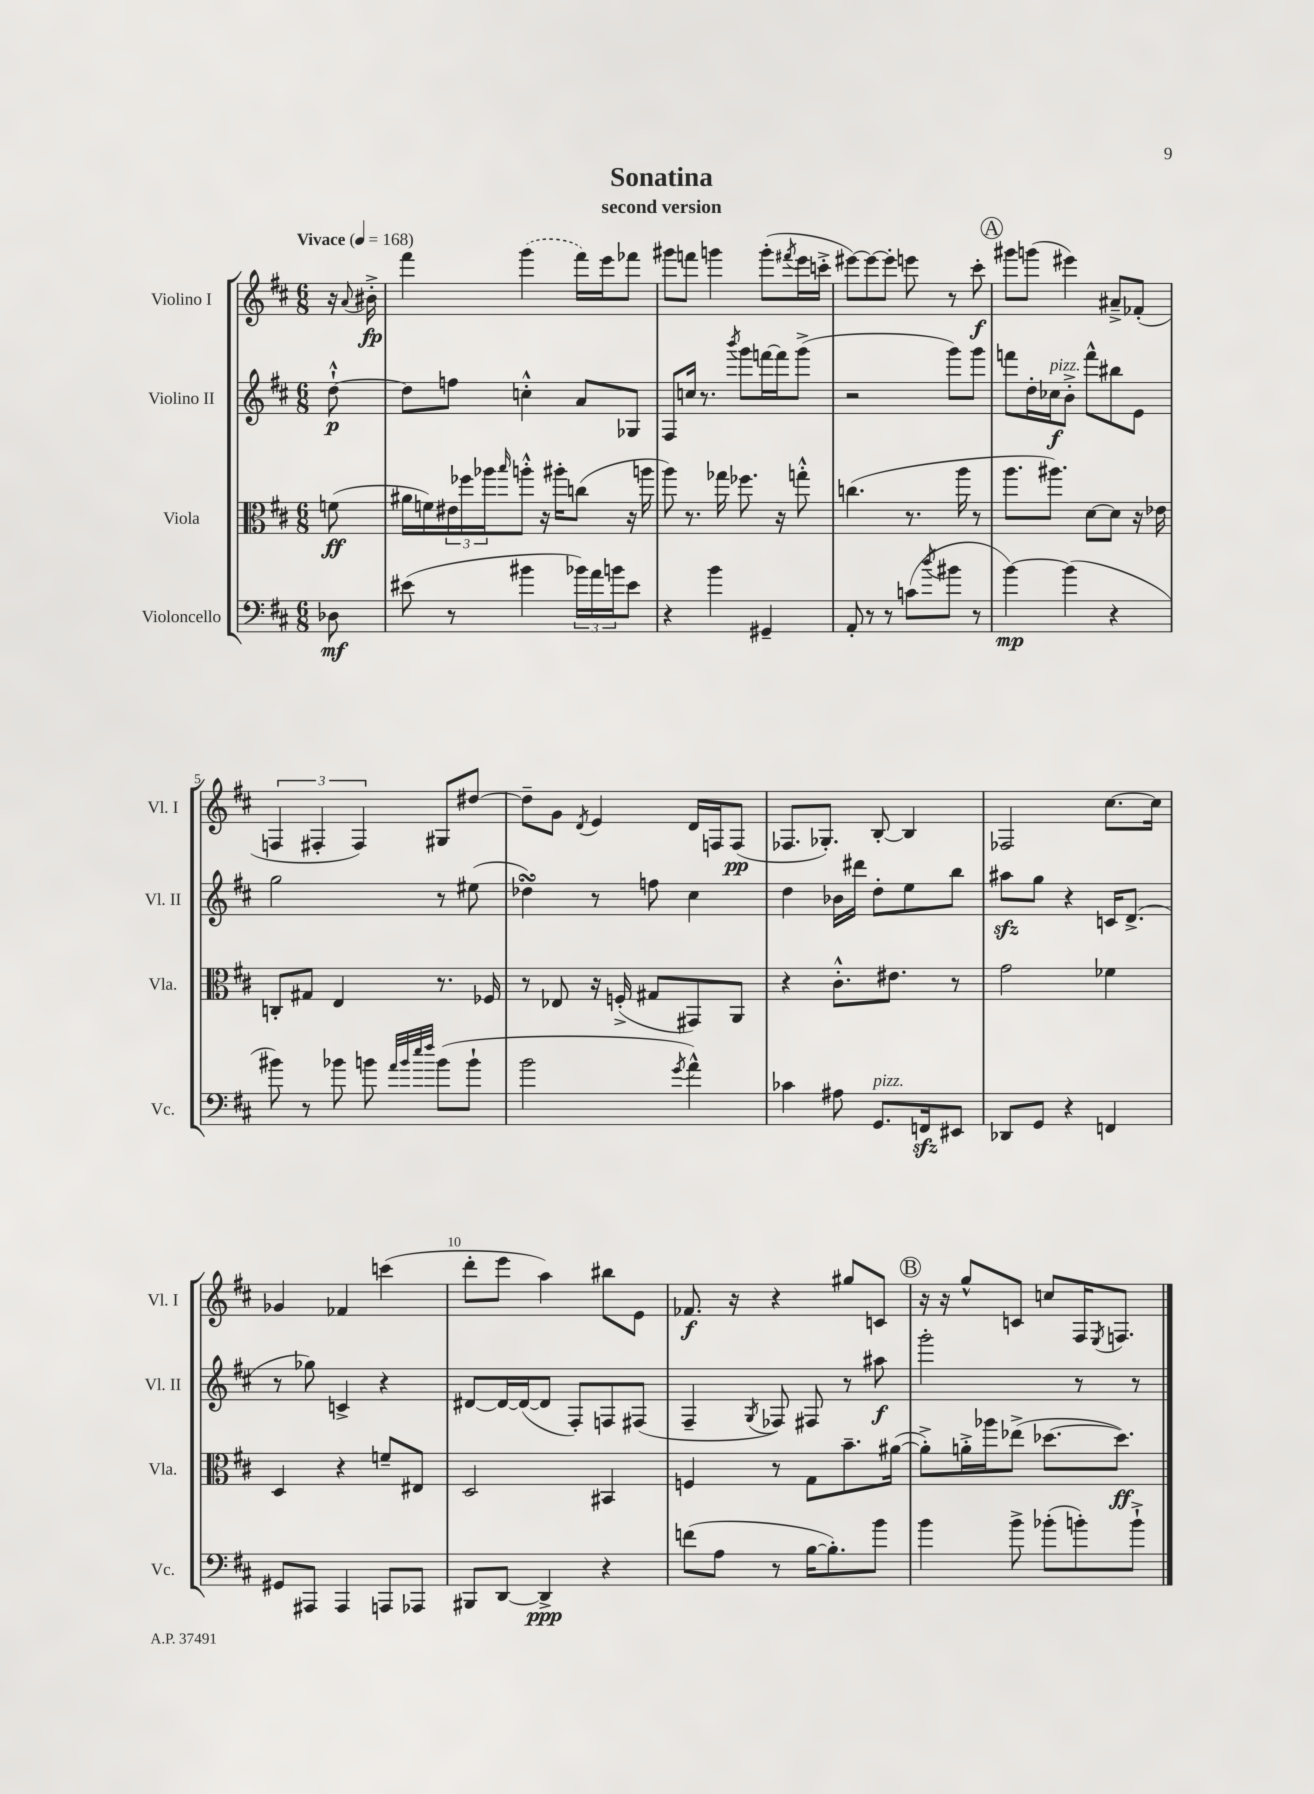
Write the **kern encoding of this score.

**kern	**kern	**kern	**kern
*staff4	*staff3	*staff2	*staff1
*clefF4	*clefC3	*clefG2	*clefG2
*k[f#c#]	*k[f#c#]	*k[f#c#]	*k[f#c#]
*M6/8	*M6/8	*M6/8	*M6/8
*MM168	*MM168	*MM168	*MM168
8D-\	(8f\	[8dd`^^\	16r
.	.	.	8qqa/
.	.	.	16b#'^\
=	=	=	=
(8e#\	16a#\LL	8dd\]L	4fff#\
.	16f\)	.	.
8r	24e#\	8ff\J	.
.	24ff-\	.	.
.	24aa-\J	.	.
.	16qqbb/	.	.
4b#\	8aa'^^\J	4cc'^^\	(4ggg\
.	16r	.	.
.	16aa#'\LK	.	.
24b-\LL)	(8cc\J	8a/L	16fff#\LL)
24a\	.	.	.
.	.	.	16eee\J
24b\J	.	.	.
8e#\J	16r	8G-/J	8fff-\J
.	16aa\	.	.
=	=	=	=
4r	8aa\)	8F#/L	8ggg#\L
.	8.r	16cc/Jk	8fff\J
.	.	8.r	.
4b\	.	.	4ggg\
.	16gg-\	.	.
.	.	8qbbb/	.
.	8.ff-\	8ggg\L	.
4GG#~/	.	[16fff\L	(8ggg'\L
.	16r	16fff\]J	.
.	.	.	8qfff#/
.	8gg'^^\	(8ggg^\J	16eee\L
.	.	.	16ccc'^\JJ
=	=	=	=
8AA'/	(4.cc\	2r	[8eee#\L)
8r	.	.	8eee#\_
8r	.	.	8eee#'\]J
(8c\L	8.r	.	8eee\
8qdd/	.	.	.
8b#\J	.	8ggg\L)	8r
.	16aa\	.	.
8r	8r	8ggg\J	8ccc#'\
=	=	=	=
[4b\)	8.aa\L	8fff\L	8ggg#\L
.	.	16dd'\L	(8ggg\J
.	8.aa#\J)	16cc-\J	.
(4b\]	.	8b'^\J	4eee#\)
.	[8d\L	8fff^^\L	.
4r	8d\]J	8bb#\	8a#~^/L
.	16r	8e\J	(8f-'/J
.	16e-\	.	.
=	=	=	=
8b#\)	8C'/L	2gg\	6F/
8r	8G#/J	.	.
.	.	.	6F#'/
8b-\	4E/	.	.
.	.	.	6F#/)
8b\	.	.	.
32qqa/LLL	.	.	.
32qqb/	.	.	.
32qqee/	.	.	.
32qqff#/JJJ	.	.	.
(8b\L	8.r	8r	8G#/L
8b`\J	.	(8ee#\	[8dd#/J
.	16F-/	.	.
=	=	=	=
2b\	8r	4dd-\)	8dd#~\]L
.	8E-/	.	8g\J
.	.	.	8qd/
.	16r	8r	4e/
.	(16F'^/	.	.
.	8G#/L	8ff\	.
8qg/	.	.	.
4a^^\)	8GG#/)	4cc#\	16d/LL
.	.	.	16F/J
.	8AA/J	.	(8F/J
=	=	=	=
4c-\	4r	4dd\	8.F-/L
.	.	.	8.G-'/J)
8A#\	8.c#'^^\L	16b-\LL	.
.	.	16ddd#\JJ	.
8.GG/L	.	8dd'\L	[8B'/
.	8.e#\J	.	.
.	.	8ee\	4B/]
16FF/k	.	.	.
8EE#/J	8r	8bb\J	.
=	=	=	=
8DD-/L	2g\	8aa#\L	2F-/
8GG/J	.	8gg\J	.
4r	.	4r	.
4FF/	4f-\	16c/LK	[8.cc#\L
.	.	(8.d^/J	.
.	.	.	16cc#\]Jk
=	=	=	=
8GG#/L	4D/	8r	4g-/
8AAA#/J	.	8gg-\)	.
4AAA#/	4r	4c^/	4f-/
8AAA/L	8f~/L	4r	(4ccc\
8AAA-/J	8E#/J	.	.
=	=	=	=
8BBB#/L	2D/	[8d#/L	8ddd'\L
[8DD/J	.	16d#/_L	8eee\J
.	.	(16d#/_J	.
4DD^/]	.	8d#/]J	4aa\)
.	.	8F#'/L)	.
4r	4BB#/	8F/	8bb#\L
.	.	(8F#/J	8e\J
=	=	=	=
(8f\L	4F/	4F#~/	8.f-/
8A\J	.	.	.
.	.	.	16r
.	.	8qG/	.
8r	8r	8F-/)	4r
[16B\LK	8G\L	8F#/	.
8.B'\])	.	.	.
.	8.b~\	8r	8gg#/L
8b\J	.	8aa#\	8c/J
.	([16a#\Jk	.	.
=	=	=	=
4b\	8a#'^\]L)	2ggg'\	16r
.	.	.	16r
.	16a'^\L	.	8gg^^/L
.	16aa-\J	.	.
8b^\	(8ee-^\J	.	8c/J
(8b-'\L	[8.dd-\L	.	8cc/L
8b'\)	.	8r	16F#/K
.	.	.	8qE/
.	8.dd-\]J)	.	8.F/J
8b`^\J	.	8r	.
==	==	==	==
*-	*-	*-	*-
